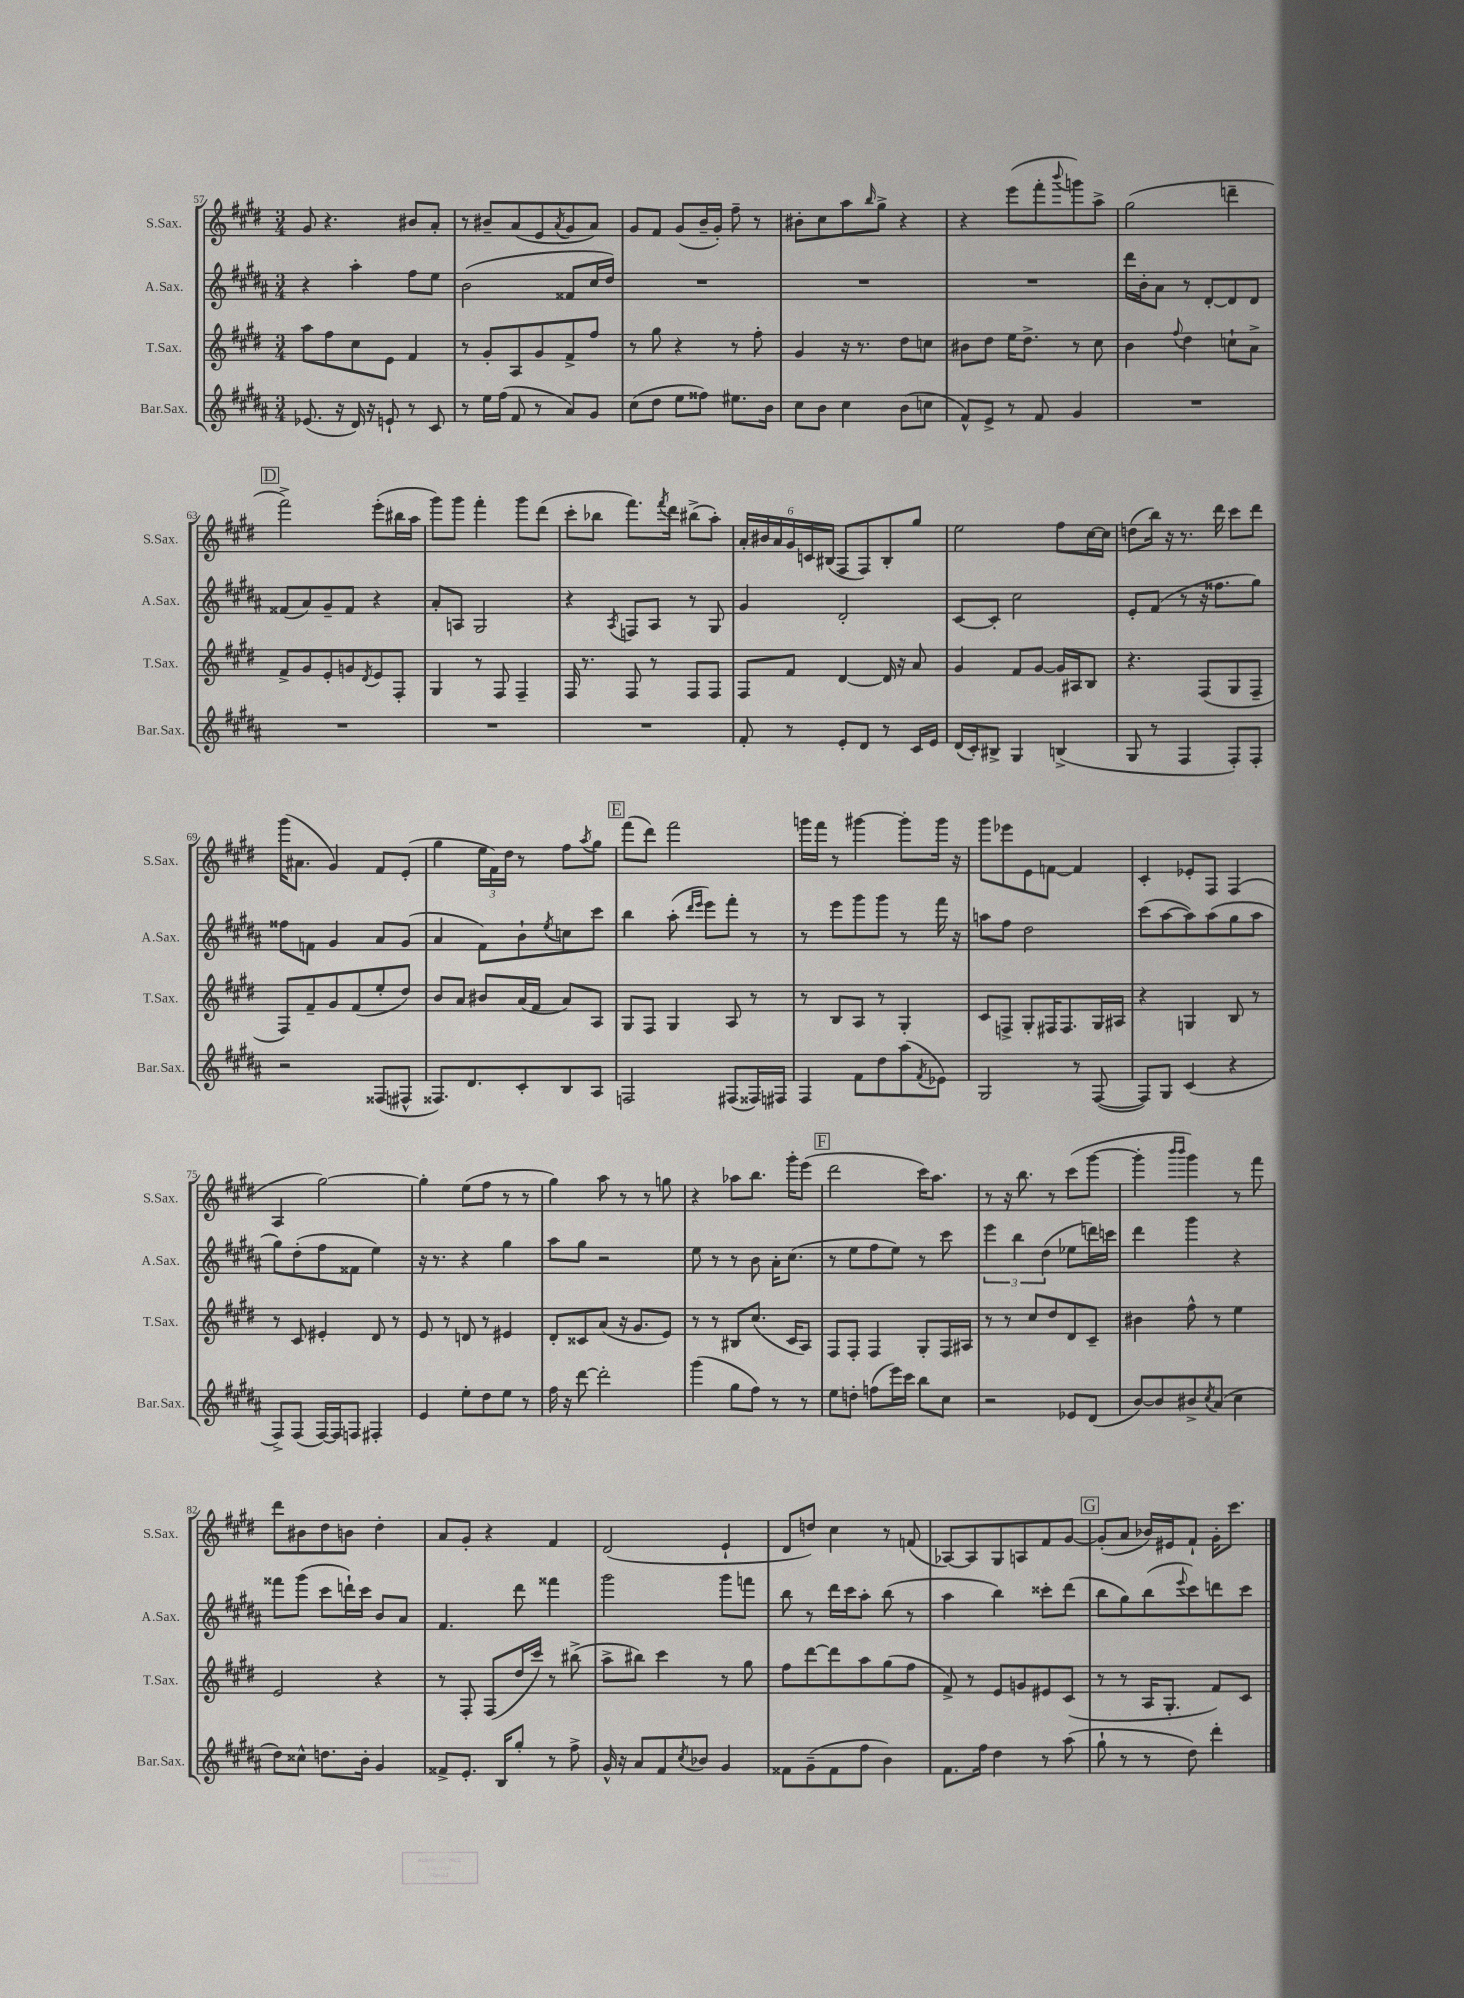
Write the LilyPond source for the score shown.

<<
\new StaffGroup <<
\new Staff = "s0" \with { instrumentName = "S.Sax." shortInstrumentName = "S.Sax." } {
    \clef treble \key e \major \numericTimeSignature \time 3/4
    gis'8 r4. bis'8 a'8-. |
    r8 bis'8-- a'8( e'8 \acciaccatura { a'8 } gis'8 a'8) |
    gis'8 fis'8 gis'8( b'16-- gis'16-.) fis''8-- r8 |
    bis'8-. cis''8 a''8 \grace { b''16 } gis''8-> r4 |
    r4 e'''8( fis'''8-. \appoggiatura { b'''8 } g'''8) a''8-> |
    gis''2( d'''4-- |
    \mark \markup { \box "D" } fis'''2->) e'''8-.( bis''16 a''16 |
    gis'''8) gis'''8 fis'''4-. gis'''8 dis'''8( |
    cis'''8-. bes''8 fis'''8.) \acciaccatura { fis'''8 } dis'''16 bis''8->( a''8-.) |
    \tuplet 6/4 { a'16-. bis'16 a'16 gis'16 c'16 bis16( } fis8 fis8) bis8-. gis''8 |
    e''2 fis''8 cis''16~ cis''16 |
    d''8( b''16) r16 r8. dis'''16 cis'''8 dis'''8 |
    gis'''16( ais'8. gis'4) fis'8 e'8-.( |
    gis''4 \tuplet 3/2 { e''16 fis'16) dis''16 } r8 fis''8 \acciaccatura { a''8 } gis''8 |
    \mark \markup { \box "E" } fis'''8( dis'''8) fis'''2 |
    g'''16 fis'''16 r8 gis'''4~ gis'''8-. gis'''16 r16 |
    gis'''8 ees'''8 e'8 f'8~ f'4 |
    cis'4-. ees'8-. fis8 fis4( |
    a4 gis''2~) |
    gis''4-. e''8( fis''8 r8 r8 |
    gis''4) a''8 r8 r8 g''8 |
    r4 aes''8 b''8. gis'''16-. e'''8( |
    \mark \markup { \box "F" } dis'''2 cis'''16) a''8. |
    r8 r16 b''8. r8 cis'''8( gis'''8~ |
    gis'''4-. \grace { b'''16 b'''16 } gis'''4) r8 fis'''8 |
    dis'''8 bis'8 dis''8 b'8 dis''4-. |
    a'8 gis'8-. r4 fis'4 |
    dis'2( e'4-! |
    dis'8 d''8) cis''4 r8 f'8( |
    aes8~) aes8 gis8 a8 fis'8 gis'8~ |
    \mark \markup { \box "G" } gis'8-.( a'8 bes'16) eis'16 fis'8-! gis'16-. cis'''8. \bar "|." |
}
\new Staff = "s1" \with { instrumentName = "A.Sax." shortInstrumentName = "A.Sax." } {
    \clef treble \key b \major \numericTimeSignature \time 3/4
    r4 ais''4-. fis''8 e''8 |
    b'2( fisis'8 cis''16 dis''16) |
    R2. |
    R2. |
    R2. |
    dis'''16 b'16-. ais'8 r8 dis'8~-. dis'8 dis'8 |
    \mark \markup { \box "D" } fisis'8( ais'8) gis'8-- fisis'8 r4 |
    ais'8-. a8 gis2 |
    r4 \acciaccatura { ais8 } f8 ais8 r8 gis8 |
    gis'4 dis'2-. |
    cis'8~ cis'8-. cis''2 |
    e'8-. fis'8( r8 r16 fisis''8. gis''8) |
    fisis''8 f'8 gis'4 ais'8 gis'8( |
    ais'4 fis'8) b'8-! \acciaccatura { e''8 } c''8 cis'''8 |
    \mark \markup { \box "E" } b''4 ais''8-.( \grace { dis'''16 e'''16 } e'''8) fis'''8-. r8 |
    r8 e'''8 gis'''8 gis'''8 r8 fis'''16 r16 |
    a''8 fis''8 dis''2 |
    cis'''8( ais''8~ ais''8) ais''8( gis''8 ais''8 |
    gis''8) dis''8-.( fis''8 fisis'8 e''4) |
    r16 r8. r4 gis''4 |
    ais''8 gis''8 r2 |
    e''8 r8 r8 b'8 ais'16-. cis''8.( |
    \mark \markup { \box "F" } r8 e''8 fis''8 e''8) r8 cis'''8 |
    \tuplet 3/2 { e'''4 b''4 dis''4( } ees''8 d'''16) c'''16 |
    dis'''4 gis'''4 r4 |
    fisis'''8 gis'''8( cis'''8 d'''16-!) cis'''16 b'8 ais'8 |
    fis'4. dis'''8 fisis'''4 |
    gis'''2 gis'''8 f'''8 |
    b''8 r8 dis'''16 cis'''16 ais''8-. b''8( r8 |
    ais''4 b''4) cisis'''8-. dis'''8( |
    \mark \markup { \box "G" } b''8 gis''8) b''8( \appoggiatura { e'''8 } cis'''8) d'''8 cis'''8 \bar "|." |
}
\new Staff = "s2" \with { instrumentName = "T.Sax." shortInstrumentName = "T.Sax." } {
    \clef treble \key e \major \numericTimeSignature \time 3/4
    a''8 fis''8 cis''8 e'8 fis'4 |
    r8 gis'8-. a8 gis'8 fis'8-> fis''8 |
    r8 gis''8 r4 r8 fis''8-. |
    gis'4 r16 r8. dis''8 c''8 |
    bis'8 dis''8 e''16 dis''8.-> r8 cis''8 |
    b'4 \appoggiatura { fis''8 } dis''4 c''8-! a'8-> |
    \mark \markup { \box "D" } fis'8-> gis'8 e'8-. g'8 \acciaccatura { dis'8 } e'8 fis8-. |
    gis4 r8 fis8 fis4-- |
    fis16 r8. fis8 r8 fis8 fis8 |
    fis8 fis'8 dis'4~ dis'16 r16 a'8 |
    gis'4 fis'8 gis'8~ gis'16 ais16 b8 |
    r4. fis8( gis8 fis8-- |
    fis8) fis'8-- gis'8 fis'8( e''8-. dis''8) |
    b'8 a'8 bis'8 a'16( fis'16 a'8) a8 |
    \mark \markup { \box "E" } gis8 fis8 gis4 a8 r8 |
    r8 b8 a8 r8 gis4-. |
    cis'8 f8-> gis8-. fis16 fis8. gis16 ais16 |
    r4 g4 b8 r8 |
    r8 cis'8 eis'4-. dis'8 r8 |
    e'8 r8 d'8 r8 eis'4 |
    dis'8-. cisis'8 a'8( r16 gis'8. e'8) |
    r8 r8 bis8 cis''8.( cis'16 a8) |
    \mark \markup { \box "F" } fis8 fis8-. fis4 gis8-. fis16 ais16 |
    r8 r8 cis''8 dis''8 dis'8 cis'8-- |
    bis'4 fis''8-^ r8 e''4 |
    e'2 r4 |
    r8 fis8-. fis8( dis''16 cis'''16) r8 bis''8->( |
    a''8-> bis''8) cis'''4 r8 gis''8 |
    fis''8 dis'''8~ dis'''8 a''8 gis''8( fis''8 |
    fis'8->) r8 e'8 g'8 eis'8 cis'8( |
    \mark \markup { \box "G" } r8 r8 a16 gis8.-. fis'8) cis'8 \bar "|." |
}
\new Staff = "s3" \with { instrumentName = "Bar.Sax." shortInstrumentName = "Bar.Sax." } {
    \clef treble \key b \major \numericTimeSignature \time 3/4
    ees'8.( r16 dis'16) r16 e'8-! r8 cis'8 |
    r8 e''16 fis''16( fis'8 r8 ais'8) gis'8 |
    cis''8( dis''8 e''8 fisis''8) eis''8. b'16 |
    cis''8 b'8 cis''4 b'8( c''8 |
    fis'8-^) e'8-> r8 fis'8 gis'4 |
    R2. |
    \mark \markup { \box "D" } R2. |
    R2. |
    R2. |
    fis'8-. r8 e'8-. dis'8 r8 cis'16 e'16 |
    dis'16( cis'16-.) bis8-> gis4 b4->( |
    gis8 r8 fis4 fis8-.) fis8-. |
    r2 fisis8( fis8-^ |
    fisis8.) dis'8. cis'8-. b8 ais8 |
    \mark \markup { \box "E" } f2 fis8( fisis16) fis16 |
    fis4 fis'8 dis''8 ais''8( \acciaccatura { fis'8 } ees'8) |
    gis2 r8 fis8~( |
    fis8) gis8 cis'4( r4 |
    fis8->) fis8( fis16~) fis16 f8 fis4-. |
    e'4 e''8-. dis''8 e''8 r8 |
    fis''16 r16 dis'''8~ dis'''2-. |
    gis'''4( gis''8 fis''8) r8 r8 |
    \mark \markup { \box "F" } e''8 d''8-. f''8( e'''16) cis'''16 b''8 cis''8 |
    r2 ees'8 dis'8( |
    b'8~) b'8 bis'8-> \acciaccatura { cis''8 } ais'8( cis''4 |
    dis''8) cisis''8-^ d''8. b'16-. gis'4 |
    fisis'8-> e'8.-. b16 gis''8-. r8 fis''8-> |
    gis'16-^ r16 ais'8 fis'8 \acciaccatura { cis''8 } bes'8 gis'4 |
    fisis'8 gis'8--( fisis'8 fis''8 b'4) |
    fis'8. fis''16 dis''4 r8 ais''8( |
    \mark \markup { \box "G" } gis''8-! r8 r8 dis''8) dis'''4-. \bar "|." |
}
>>
>>
\layout { \context { \Score currentBarNumber = #57 } }
